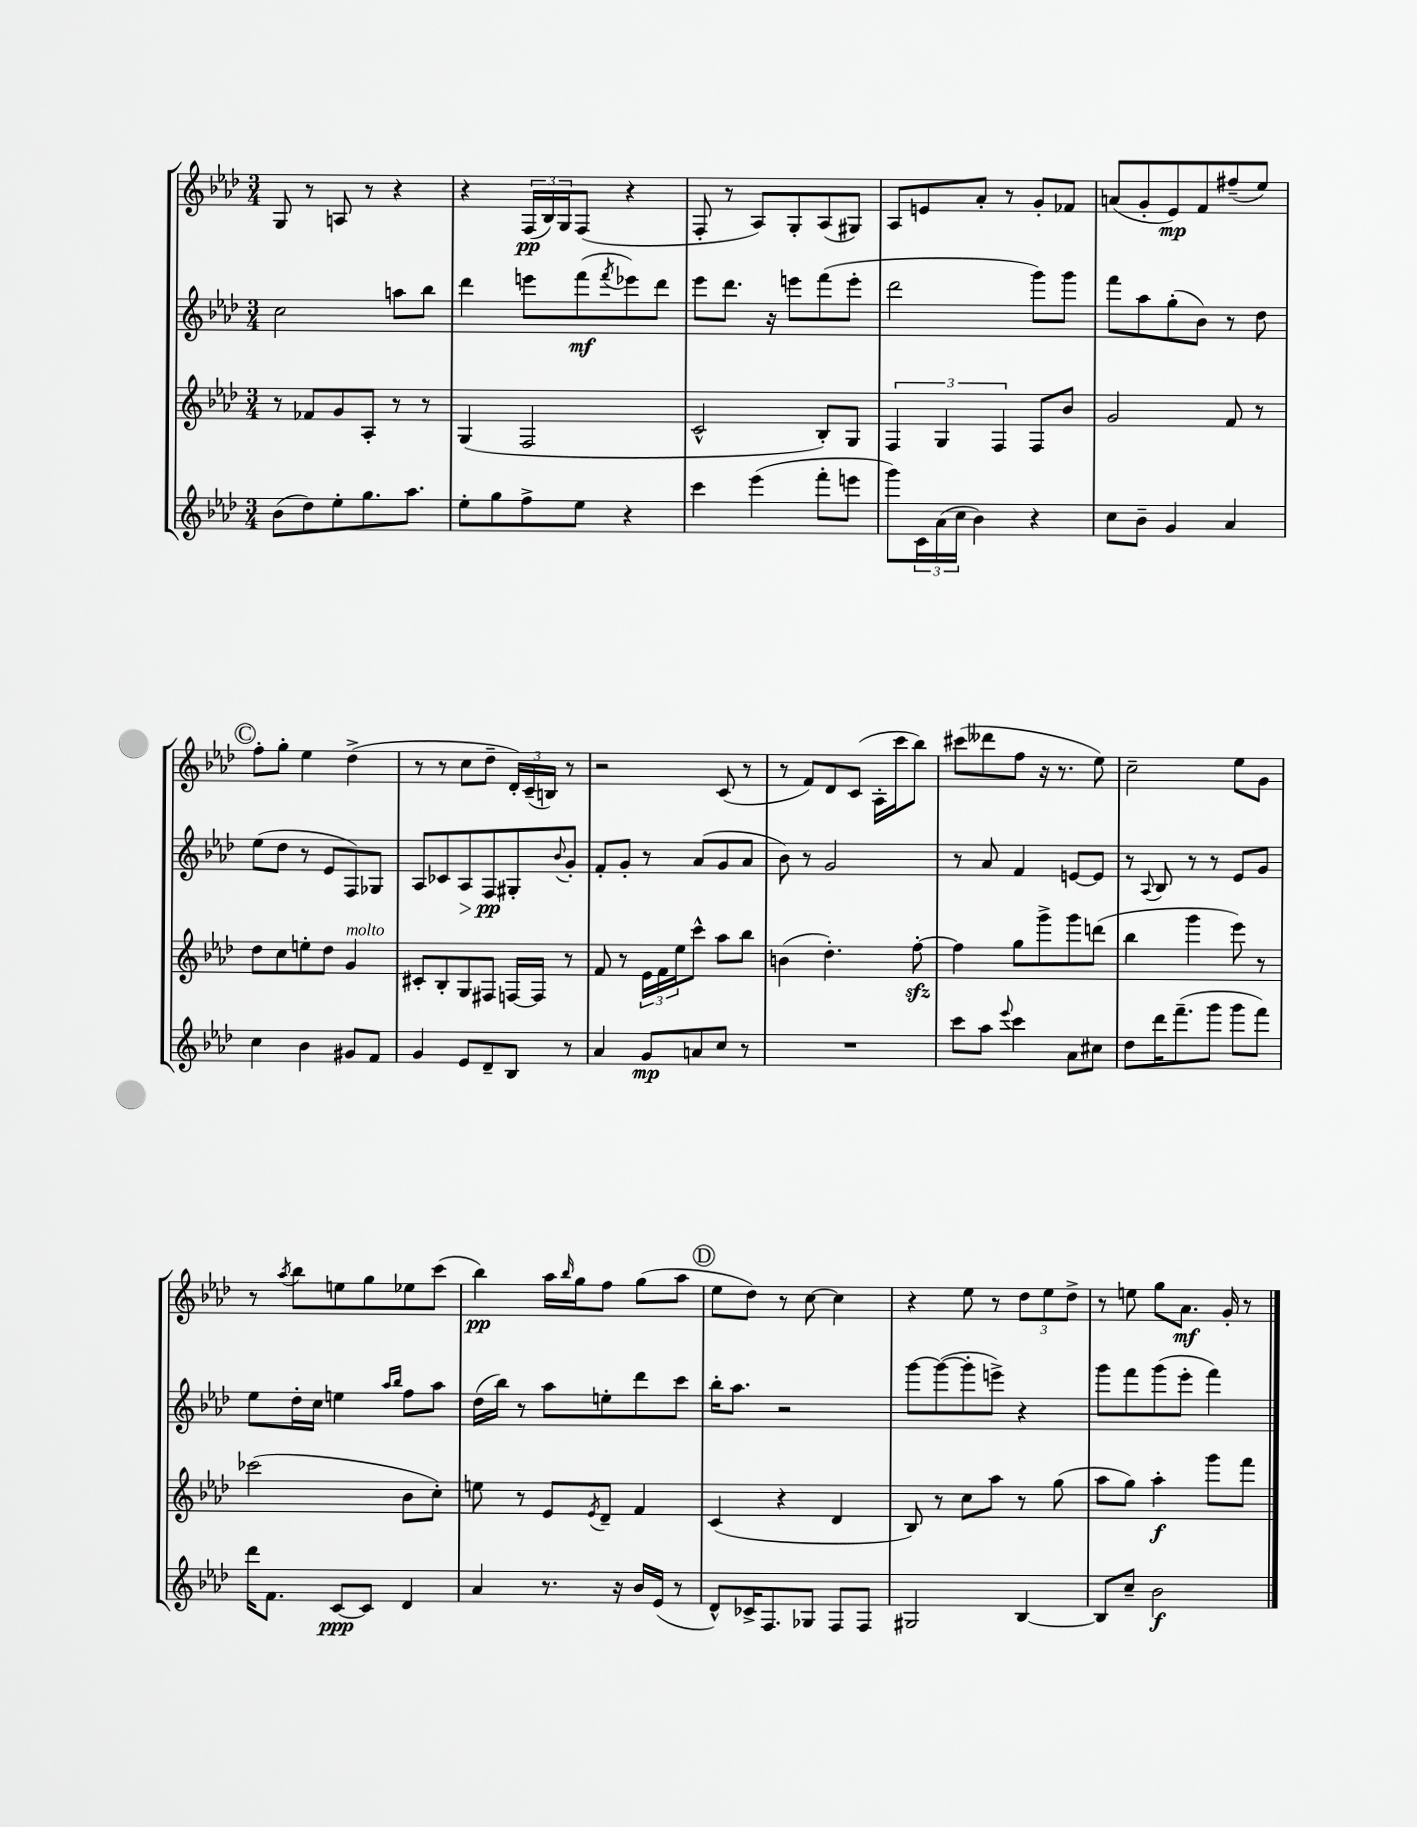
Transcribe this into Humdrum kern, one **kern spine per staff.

**kern	**dynam	**kern	**dynam	**kern	**dynam	**kern	**dynam
*part4	*part4	*part3	*part3	*part2	*part2	*part1	*part1
*staff4	*staff4	*staff3	*staff3	*staff2	*staff2	*staff1	*staff1
*clefG2	*	*clefG2	*	*clefG2	*	*clefG2	*
*k[b-e-a-d-]	*	*k[b-e-a-d-]	*	*k[b-e-a-d-]	*	*k[b-e-a-d-]	*
*M3/4	*	*M3/4	*	*M3/4	*	*M3/4	*
=127	=127	=127	=127	=127	=127	=127	=127
(8b-\L	.	8r	.	2cc\	.	8G/	.
8dd-\)	.	8f-X/L	.	.	.	8r	.
8ee-'\	.	8g/	.	.	.	8An/	.
8.gg\	.	8A-'/J	.	.	.	8r	.
.	.	8r	.	8aan\L	.	4r	.
8.aa-\J	.	.	.	.	.	.	.
.	.	8r	.	8bb-\J	.	.	.
=128	=128	=128	=128	=128	=128	=128	=128
8ee-'\L	.	(4G/	.	4ddd-\	.	4r	.
8gg\	.	.	.	.	.	.	.
8ff^\	.	2F/	.	8eeen\L	.	(24F/LL	pp
.	.	.	.	.	.	24B-/)	.
.	.	.	.	.	.	24G/J	.
8ee-\J	.	.	.	(8fff\	mf	(8F/J	.
.	.	.	.	8qfff/	.	.	.
4r	.	.	.	8eee-X\)	.	4r	.
.	.	.	.	8ddd-\J	.	.	.
=129	=129	=129	=129	=129	=129	=129	=129
4ccc\	.	2c^^/	.	8eee-\L	.	8F'/	.
.	.	.	.	8.ddd-\J	.	8r	.
(4eee-\	.	.	.	.	.	8A-/L)	.
.	.	.	.	16r	.	.	.
.	.	.	.	8eeen\L	.	8G'/	.
8fff'\L	.	8B-'/L)	.	(8fff\	.	(8A-/	.
8eeen\J	.	8G/J	.	8eee'\J	.	8G#X/J)	.
=130	=130	=130	=130	=130	=130	=130	=130
8ggg\L)	.	6F/	.	2ddd-\	.	8A-/L	.
24c\L	.	.	.	.	.	8en/	.
(24a-\	.	6G/	.	.	.	.	.
24cc\JJ	.	.	.	.	.	.	.
4b-\)	.	.	.	.	.	8a-'/J	.
.	.	6F/	.	.	.	.	.
.	.	.	.	.	.	8r	.
4r	.	8F/L	.	8ggg\L)	.	8g'/L	.
.	.	8b-/J	.	8ggg\J	.	8f-X/J	.
=131	=131	=131	=131	=131	=131	=131	=131
8cc\L	.	2g/	.	8fff\L	.	(8an/L	.
8b-~\J	.	.	.	8aa-\	.	8g'/	.
4g/	.	.	.	(8gg'\	.	8e-/)	mp
.	.	.	.	8b-\J)	.	8f/	.
4a-/	.	8f/	.	8r	.	(8ff#X~/	.
.	.	8r	.	8dd-\	.	8ee-/J)	.
!!LO:LB:g=z
!!LO:REH:place=s1:t=C
=132	=132	=132	=132	=132	=132	=132	=132
4cc\	.	8dd-\L	.	(8ee-\L	.	8ff'\L	.
.	.	8cc\	.	8dd-\J	.	8gg'\J	.
4b-\	.	8een'\	.	8r	.	4ee-\	.
.	.	8dd-\J	.	8e-/L	.	.	.
!	!	!LO:TX:a:i:t=molto	!	!	!	!	!
8g#X/L	.	4g/	.	8F/)	.	(4dd-^\	.
8f/J	.	.	.	8G-X/J	.	.	.
=133	=133	=133	=133	=133	=133	=133	=133
4g/	.	8c#X'/L	.	8A-/L	.	8r	.
.	.	8B-'/	.	8c-X/	.	8r	.
!	!	!	!	!	!LO:HP:b	!	!
8e-/L	.	8G/	.	8A-/	>	8cc\L	.
8d-~/	.	8F#X/J	.	8F/	pp	8dd-~\J	.
8B-/J	.	[16Fn/LL	.	8G#X'/	]	24d-'/LL)	.
.	.	.	.	.	.	(24c~/	.
.	.	16F/JJ]	.	.	.	.	.
.	.	.	.	.	.	24Bn/JJ)	.
.	.	.	.	8qqb-/	.	.	.
8r	.	8r	.	8g'/J	.	8r	.
=134	=134	=134	=134	=134	=134	=134	=134
4a-/	.	8f/	.	8f'/L	.	2r	.
.	.	8r	.	8g'/J	.	.	.
8g/L	mp	24e-\LL	.	8r	.	.	.
.	.	24f\	.	.	.	.	.
.	.	24ee-\J	.	.	.	.	.
8an/	.	8ccc^^\J	.	(8a-/L	.	.	.
8cc/J	.	8aa-\L	.	8g/	.	(8c/	.
8r	.	8bb-\J	.	8a-/J	.	8r	.
=135	=135	=135	=135	=135	=135	=135	=135
2.r	.	(4bn\	.	8b-\)	.	8r	.
.	.	.	.	8r	.	8f/L)	.
.	.	4.dd-'\)	.	2g/	.	8d-/	.
.	.	.	.	.	.	(8c/J	.
.	.	.	.	.	.	16A-'\LL	.
.	.	.	.	.	.	16ccc\J	.
.	.	[8ffzz'\	.	.	.	8bb-\J)	.
=136	=136	=136	=136	=136	=136	=136	=136
8ccc\L	.	4ff\]	.	8r	.	(8ccc#X\L	.
8aa-\J	.	.	.	8a-/	.	8ddd--X\	.
8qqeee-/	.	.	.	.	.	.	.
4ccc\	.	8gg\L	.	4f/	.	8ff\J	.
.	.	8ggg^\	.	.	.	16r	.
.	.	.	.	.	.	8.r	.
8a-\L	.	8ggg\	.	[8en/L	.	.	.
8cc#X\J	.	(8dddn\J	.	8e/J]	.	8ee-\)	.
=137	=137	=137	=137	=137	=137	=137	=137
8dd-\L	.	4bb-\	.	8r	.	2cc~\	.
.	.	.	.	8qqA-/	.	.	.
16ddd-\K	.	.	.	8B-/	.	.	.
(8.fff~\	.	.	.	.	.	.	.
.	.	4ggg\	.	8r	.	.	.
8ggg\J	.	.	.	8r	.	.	.
8ggg\L	.	8eee-\)	.	8e-/L	.	8ee-\L	.
8fff\J)	.	8r	.	8g/J	.	8g\J	.
!!LO:LB:g=z
=138	=138	=138	=138	=138	=138	=138	=138
16ddd-\KL	.	(2ccc-X\	.	8ee-\L	.	8r	.
8.f\J	.	.	.	.	.	.	.
.	.	.	.	.	.	8qaa-/	.
.	.	.	.	16dd-'\L	.	8bb-\L	.
.	.	.	.	16cc\JJ	.	.	.
[8c/L	ppp	.	.	4een\	.	8een\	.
8c/J]	.	.	.	.	.	8gg\	.
.	.	.	.	16qqaa-/LL	.	.	.
.	.	.	.	16qqbb-/JJ	.	.	.
4d-/	.	8b-\L	.	8ff\L	.	8ee-X\	.
.	.	8cc'\J)	.	8aa-\J	.	(8ccc\J	.
=139	=139	=139	=139	=139	=139	=139	=139
4a-/	.	8een\	.	(16dd-\LL	.	4bb-\)	pp
.	.	.	.	16bb-\JJ)	.	.	.
.	.	8r	.	8r	.	.	.
8.r	.	8e-/L	.	8aa-\L	.	16aa-\LL	.
.	.	.	.	.	.	16qqbb-/	.
.	.	.	.	.	.	16gg\J	.
.	.	8qe-/	.	.	.	.	.
.	.	8d-~/J	.	8een'\	.	8ff\J	.
16r	.	.	.	.	.	.	.
16b-/LL	.	4f/	.	8ddd-\	.	(8gg\L	.
(16e-/JJ	.	.	.	.	.	.	.
8r	.	.	.	8ccc\J	.	8aa-\J	.
!!LO:REH:place=s1:t=D
=140	=140	=140	=140	=140	=140	=140	=140
8d-^^/L)	.	(4c/	.	16bb-'\KL	.	8ee-\L	.
.	.	.	.	8.aa-\J	.	.	.
16c-X^/K	.	.	.	.	.	8dd-\J)	.
8.F/	.	.	.	.	.	.	.
.	.	4r	.	2r	.	8r	.
8G-X/J	.	.	.	.	.	[8cc\	.
8F/L	.	4d-/	.	.	.	4cc\]	.
8F/J	.	.	.	.	.	.	.
=141	=141	=141	=141	=141	=141	=141	=141
2G#X/	.	8B-/)	.	[8ggg\L	.	4r	.
.	.	8r	.	(8ggg\_	.	.	.
.	.	8cc\L	.	8ggg'\]	.	8ee-\	.
.	.	8aa-\J	.	8eeen^\J)	.	8r	.
[4B-/	.	8r	.	4r	.	12dd-\L	.
.	.	.	.	.	.	12ee-\	.
.	.	(8gg\	.	.	.	.	.
.	.	.	.	.	.	12dd-^\J	.
=142	=142	=142	=142	=142	=142	=142	=142
8B-/L]	.	8aa-\L	.	8ggg\L	.	8r	.
8cc~/J	.	8gg\J)	.	8fff\	.	8een\	.
2b-\	f	4aa-'\	f	(8ggg\	.	8gg\L	.
.	.	.	.	8eee-'\J	.	8.a-\J	mf
.	.	8ggg\L	.	4fff\)	.	.	.
.	.	.	.	.	.	16g'/	.
.	.	8fff\J	.	.	.	8r	.
==	==	==	==	==	==	==	==
*-	*-	*-	*-	*-	*-	*-	*-
